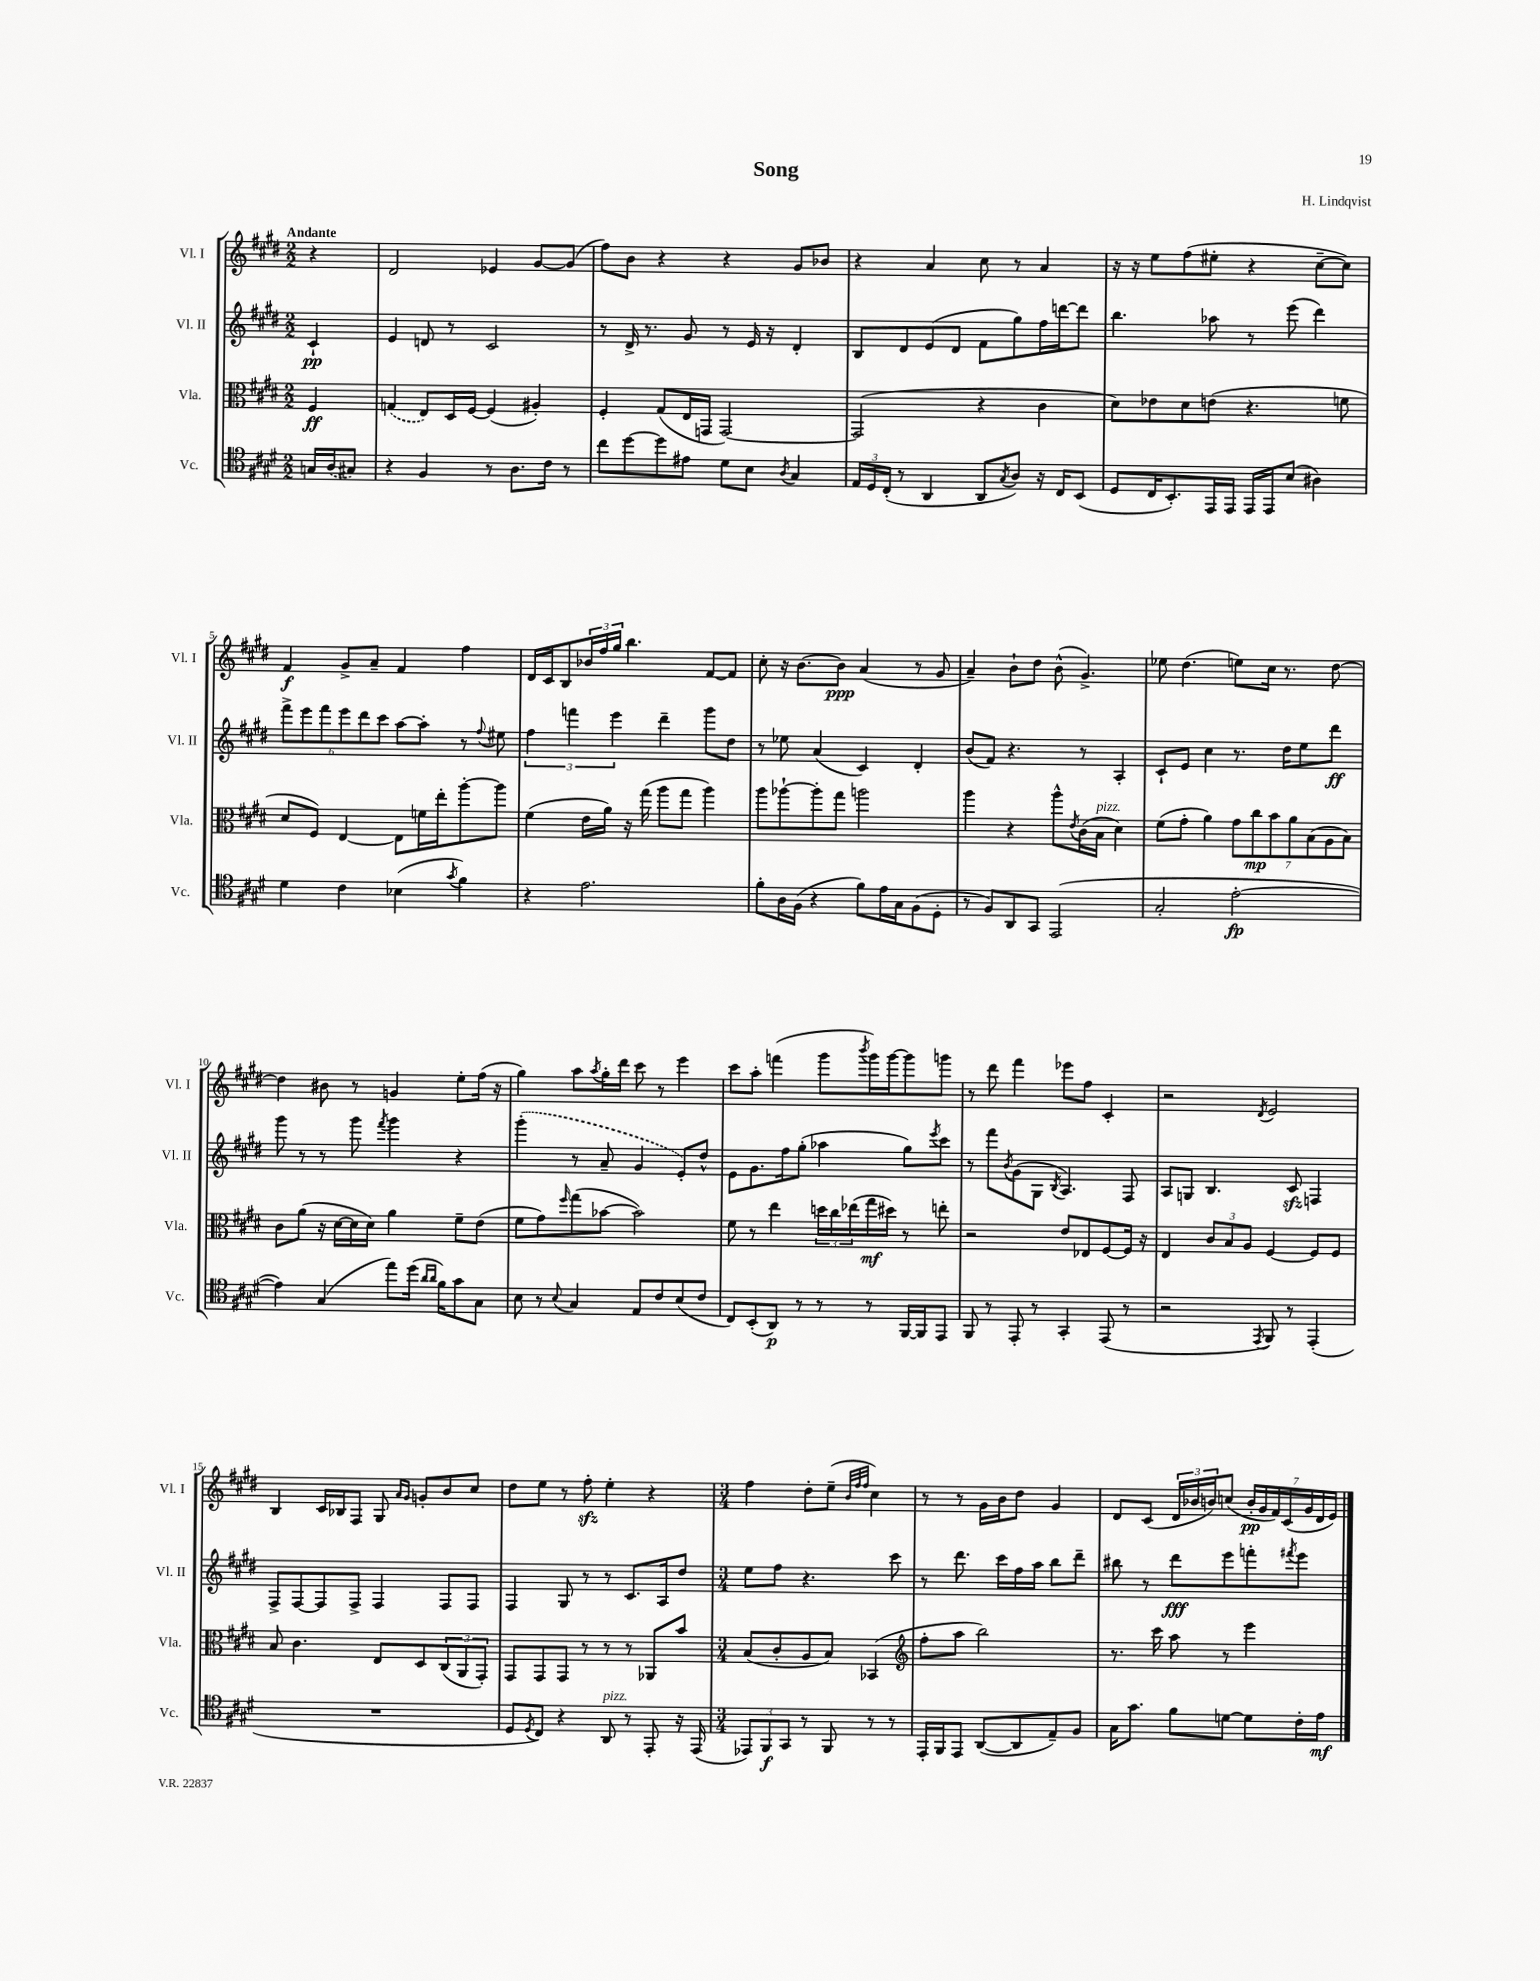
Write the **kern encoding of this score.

**kern	**dynam	**kern	**dynam	**kern	**dynam	**kern	**dynam
*part4	*part4	*part3	*part3	*part2	*part2	*part1	*part1
*staff4	*staff4	*staff3	*staff3	*staff2	*staff2	*staff1	*staff1
*I"Vc.	*	*I"Vla.	*	*I"Vl. II	*	*I"Vl. I	*
*I'Vc.	*	*I'Vla.	*	*I'Vl. II	*	*I'Vl. I	*
*clefC4	*	*clefC3	*	*clefG2	*	*clefG2	*
*k[f#c#g#d#]	*	*k[f#c#g#d#]	*	*k[f#c#g#d#]	*	*k[f#c#g#d#]	*
*M2/2	*	*M2/2	*	*M2/2	*	*M2/2	*
=	=	=	=	=	=	=	=
!	!	!	!	!	!	!LO:TX:a:B:t=Andante	!
16Gn/LL	.	4F#/	ff	4c#`/	pp	4r	.
(16A/J	.	.	.	.	.	.	.
8G#X/J)	.	.	.	.	.	.	.
=1	=1	=1	=1	=1	=1	=1	=1
4r	.	(4Gn/	.	4e/	.	2d#/	.
4F#/	.	8E/L)	.	8dn/	.	.	.
.	.	16D#/L	.	8r	.	.	.
.	.	[16F#/JJ	.	.	.	.	.
8r	.	(4F#/]	.	2c#/	.	4e-X/	.
8.A\L	.	.	.	.	.	.	.
.	.	4A#X'/)	.	.	.	[8g#/L	.
16c#\Jk	.	.	.	.	.	.	.
8r	.	.	.	.	.	(8g#/J]	.
=2	=2	=2	=2	=2	=2	=2	=2
8cc#\L	.	4F#'/	.	8r	.	8ff#\L)	.
[8dd#\	.	.	.	16d#^/	.	8b\J	.
.	.	.	.	8.r	.	.	.
8dd#\]	.	(8G#/L	.	.	.	4r	.
8e#X\J	.	16E/L	.	8g#/	.	.	.
.	.	16GGn/JJ	.	.	.	.	.
8d#\L	.	[2GG/)	.	8r	.	4r	.
8B\J	.	.	.	16e/	.	.	.
.	.	.	.	16r	.	.	.
8qA/	.	.	.	.	.	.	.
4G#/	.	.	.	4d#'/	.	8g#/L	.
.	.	.	.	.	.	8b-X/J	.
=3	=3	=3	=3	=3	=3	=3	=3
24E/LL	.	(2GG/]	.	8B/L	.	4r	.
24D#/	.	.	.	.	.	.	.
(24C#'/JJ	.	.	.	.	.	.	.
8r	.	.	.	8d#/	.	.	.
4AA/	.	.	.	(8e/	.	4a/	.
.	.	.	.	8d#/J	.	.	.
8AA/L	.	4r	.	8f#\L	.	8cc#\	.
8qG#/	.	.	.	.	.	.	.
8A/J)	.	.	.	8gg#\)	.	8r	.
16r	.	4c#\	.	16ff#\L	.	4a/	.
16C#/KL	.	.	.	[16dddn\J	.	.	.
(8BB/J	.	.	.	8ddd\J]	.	.	.
=4	=4	=4	=4	=4	=4	=4	=4
8D#/L	.	8d#\L)	.	4.bb\	.	16r	.
.	.	.	.	.	.	16r	.
16C#/K	.	8e-X\	.	.	.	8ee\L	.
8.BB'/)	.	.	.	.	.	.	.
.	.	8d#\	.	.	.	(8ff#\	.
16EE/L	.	(8en\J	.	8aa-X\	.	8ee#X'\J	.
16EE/JJ	.	.	.	.	.	.	.
16EE/LL	.	4.r	.	8r	.	4r	.
16EE/J	.	.	.	.	.	.	.
(8B/J	.	.	.	(8eee\	.	.	.
4A#X\)	.	.	.	4ddd#\)	.	[8cc#~\L	.
.	.	8fn\	.	.	.	8cc#\J])	.
!!LO:LB:g=z
=5	=5	=5	=5	=5	=5	=5	=5
4d#\	.	8d#/L	.	12fff#^\L	.	4f#/	f
.	.	.	.	12eee\	.	.	.
.	.	8F#/J)	.	.	.	.	.
.	.	.	.	12fff#\	.	.	.
4c#\	.	[4E/	.	12eee\	.	8g#^/L	.
.	.	.	.	12ddd#\	.	.	.
.	.	.	.	.	.	8a~/J	.
.	.	.	.	12ccc#\J	.	.	.
(4B-X\	.	8E\L]	.	[8aa\L	.	4f#/	.
.	.	16fn\L	.	8aa'\J]	.	.	.
.	.	16ee'\J	.	.	.	.	.
8qg#/	.	.	.	.	.	.	.
4f#\)	.	[8aa'\	.	8r	.	4ff#\	.
.	.	.	.	8qqff#/	.	.	.
.	.	8aa\J]	.	8ee#X\	.	.	.
=6	=6	=6	=6	=6	=6	=6	=6
4r	.	(4f#\	.	6ff#\	.	16d#/LL	.
.	.	.	.	.	.	16c#/J	.
.	.	.	.	.	.	8B/	.
.	.	.	.	6fffn\	.	.	.
2.e\	.	16e\LL	.	.	.	24b-X/L	.
.	.	.	.	.	.	24ff#/	.
.	.	16a\JJ)	.	.	.	.	.
.	.	.	.	6eee\	.	24gg#/JJ	.
.	.	16r	.	.	.	4.bb\	.
.	.	(16gg#\	.	.	.	.	.
.	.	8aa\L	.	4ddd#~\	.	.	.
.	.	8gg#\J	.	.	.	.	.
.	.	4aa\)	.	8ggg#\L	.	[8f#/L	.
.	.	.	.	8dd#\J	.	8f#/J]	.
=7	=7	=7	=7	=7	=7	=7	=7
8f#'\L	.	8aa\L	.	8r	.	8cc#'\	.
16A\L	.	[8aa-X`\	.	8ee-X\	.	16r	.
(16F#\JJ	.	.	.	.	.	[8.b\L	.
4r	.	8aa-'\]	.	(4a/	.	.	.
.	.	8gg#\J	.	.	.	8b\J]	ppp
8f#\L)	.	2aan\	.	4c#/)	.	(4a/	.
16e\L	.	.	.	.	.	.	.
16G#\J	.	.	.	.	.	.	.
(8F#\	.	.	.	4d#'/	.	8r	.
8D#'\J	.	.	.	.	.	8g#/	.
=8	=8	=8	=8	=8	=8	=8	=8
8r	.	4aa\	.	(8b/L	.	4a~/)	.
8F#/L)	.	.	.	8f#/J)	.	.	.
8AA/	.	4r	.	4.r	.	8b`\L	.
8GG#/J	.	.	.	.	.	8dd#\J	.
(2EE/	.	8aa^^\L	.	.	.	(8b^^\	.
.	.	8qe/	.	.	.	.	.
.	.	(16c#\L	.	8r	.	4.g#^/)	.
!	!	!LO:TX:a:i:t=pizz.	!	!	!	!	!
.	.	16B\JJ	.	.	.	.	.
.	.	4d#\)	.	4A'/	.	.	.
=9	=9	=9	=9	=9	=9	=9	=9
2G#'/	.	(8f#\L	.	8c#`/L	.	8ee-X\	.
.	.	8g#'\J	.	8e/J	.	(4.dd#\	.
.	.	4a\)	.	4cc#\	.	.	.
[2e'\	fp	14g#\L	.	8.r	.	8een\L)	.
.	.	14cc#\	mp	.	.	.	.
.	.	.	.	.	.	16cc#\Jk	.
.	.	14b\	.	.	.	.	.
.	.	.	.	16dd#\KL	.	8.r	.
.	.	14a\	.	.	.	.	.
.	.	.	.	8ee\	.	.	.
.	.	(14B\	.	.	.	.	.
.	.	14A\	.	.	.	.	.
.	.	.	.	8ddd#\J	ff	[8dd#\	.
.	.	14B\J)	.	.	.	.	.
!!LO:LB:g=z
=10	=10	=10	=10	=10	=10	=10	=10
4e\])	.	8c#\L	.	8ggg#\	.	4dd#\]	.
.	.	(8a\J	.	8r	.	.	.
(4G#/	.	16r	.	8r	.	8b#X\	.
.	.	[16d#\LL	.	.	.	.	.
.	.	16d#\]	.	8ggg#\	.	8r	.
.	.	16d#\JJ)	.	.	.	.	.
.	.	.	.	8qfff#/	.	.	.
8ee\L)	.	4a\	.	4ggg#\	.	4gn/	.
(16dd#\Jk	.	.	.	.	.	.	.
16qqa/LL	.	.	.	.	.	.	.
16qqa/JJ	.	.	.	.	.	.	.
16f#\KL)	.	.	.	.	.	.	.
8g#\	.	8f#~\L	.	4r	.	8ee'\L	.
8G#\J	.	(8e\J	.	.	.	(16ff#\Jk	.
.	.	.	.	.	.	16r	.
=11	=11	=11	=11	=11	=11	=11	=11
8B\	.	8f#\L	.	(4ggg#'\	.	4gg#\)	.
8r	.	8g#\)	.	.	.	.	.
8qqB/	.	16qqff#/	.	.	.	.	.
4G#/	.	(8gg#\	.	8r	.	8aa\L	.
.	.	.	.	.	.	8qaa/	.
.	.	[8b-X\J	.	8a~/	.	16gg#'\L	.
.	.	.	.	.	.	16ddd#\JJ	.
8E/L	.	2b-\])	.	4g#/	.	8ccc#\	.
8c#/	.	.	.	.	.	8r	.
(8B/	.	.	.	8e'/L)	.	4eee\	.
8c#/J	.	.	.	8dd#^^/J	.	.	.
=12	=12	=12	=12	=12	=12	=12	=12
8C#/L)	.	8f#\	.	8e\L	.	8ccc#\L	.
(8BB'/	.	8r	.	8.g#\	.	8aa'\J	.
8AA/J)	p	4ee\	.	.	.	(4fffn\	.
.	.	.	.	16ff#\k	.	.	.
8r	.	.	.	(8gg#'\J	.	.	.
8r	.	24ddn\LL	.	4aa-X\	.	8ggg#\L	.
.	.	24cc#\	.	.	.	.	.
.	.	(24ee-X\	.	.	.	.	.
.	.	.	.	.	.	8qbbb/	.
8r	.	16gg#\	mf	.	.	16ggg#\L)	.
.	.	16dd#X\JJ)	.	.	.	[16ggg#\J	.
[16FF#/LL	.	8r	.	8gg#\L)	.	8ggg#\]	.
16FF#/J]	.	.	.	.	.	.	.
.	.	.	.	8qeee/	.	.	.
8EE/J	.	8een'\	.	8ccc#\J	.	8gggn\J	.
=13	=13	=13	=13	=13	=13	=13	=13
8FF#/	.	2r	.	8r	.	8r	.
8r	.	.	.	8fff#\L	.	8ddd#\	.
.	.	.	.	8qb/	.	.	.
8EE'/	.	.	.	(8g#\	.	4fff#\	.
8r	.	.	.	8G#\J	.	.	.
.	.	.	.	8qB/	.	.	.
4GG#'/	.	8e/L	.	4.A/)	.	8eee-X\L	.
.	.	8E-X/	.	.	.	8ff#\J	.
(8EE/	.	[8F#/	.	.	.	4c#'/	.
8r	.	16F#/Jk]	.	8F#/	.	.	.
.	.	16r	.	.	.	.	.
=14	=14	=14	=14	=14	=14	=14	=14
2r	.	4E/	.	8A/L	.	2r	.
.	.	.	.	8Gn/J	.	.	.
.	.	12c#/L	.	4.B/	.	.	.
.	.	12B/	.	.	.	.	.
.	.	12A/J	.	.	.	.	.
8qEE/	.	.	.	.	.	8qd#/	.
8FF#/)	.	[4F#/	.	.	.	2e/	.
8r	.	.	.	8c#zz/	.	.	.
(4EE'/	.	8F#/L]	.	4Fn/	.	.	.
.	.	8F#/J	.	.	.	.	.
!!LO:LB:g=z
=15	=15	=15	=15	=15	=15	=15	=15
1r	.	8B/	.	8F#^/L	.	4B/	.
.	.	4.c#\	.	[8F#/	.	.	.
.	.	.	.	8F#/]	.	16c#/LL	.
.	.	.	.	.	.	16B-X/J	.
.	.	.	.	8F#^/J	.	8F#/J	.
.	.	8E/L	.	4F#/	.	8G#/	.
.	.	.	.	.	.	16qqa/LL	.
.	.	.	.	.	.	16qqg#/JJ	.
.	.	8D#/	.	.	.	8gn'/L	.
.	.	(12C#/	.	8F#/L	.	8b/	.
.	.	12AA/	.	.	.	.	.
.	.	.	.	8F#/J	.	8cc#/J	.
.	.	12GG#'/J)	.	.	.	.	.
=16	=16	=16	=16	=16	=16	=16	=16
8D#/L	.	8GG#/L	.	4F#/	.	8dd#\L	.
8qD#/	.	.	.	.	.	.	.
8C#/J)	.	8GG#/	.	.	.	8ee\J	.
4r	.	8GG#/J	.	8G#/	.	8r	.
.	.	8r	.	8r	.	8ff#zz'\	.
!LO:TX:a:i:t=pizz.	!	!	!	!	!	!	!
8AA/	.	8r	.	8r	.	4ee'\	.
8r	.	8r	.	8.c#/L	.	.	.
8EE'/	.	8AA-X/L	.	.	.	4r	.
.	.	.	.	16A/k	.	.	.
16r	.	8b/J	.	8dd#/J	.	.	.
(16EE/	.	.	.	.	.	.	.
=17	=17	=17	=17	=17	=17	=17	=17
*M3/4	*	*M3/4	*	*M3/4	*	*M3/4	*
12EE-X/L)	.	(8B/L	.	8ee\L	.	4ff#\	.
12FF#/	f	.	.	.	.	.	.
.	.	8c#'/	.	8ff#\J	.	.	.
12GG#/J	.	.	.	.	.	.	.
8r	.	8A/	.	4.r	.	8dd#'\L	.
8FF#/	.	8B/J)	.	.	.	(8ee~\J	.
.	.	.	.	.	.	32qqb/LLL	.
.	.	.	.	.	.	32qqff#/	.
.	.	.	.	.	.	32qqff#/JJJ	.
8r	.	(4BB-X/	.	.	.	4cc#\)	.
8r	.	.	.	8ccc#\	.	.	.
=18	=18	=18	=18	=18	=18	=18	=18
*	*	*clefG2	*	*	*	*	*
16EE'/LL	.	8ff#'\L	.	8r	.	8r	.
16FF#/J	.	.	.	.	.	.	.
8EE/J	.	8aa\J	.	8.ddd#\	.	8r	.
([8AA/L	.	2bb\)	.	.	.	16g#\LL	.
.	.	.	.	16ccc#\LL	.	16b\J	.
8AA/]	.	.	.	16ff#\	.	8dd#\J	.
.	.	.	.	16aa\JJ	.	.	.
8E~/)	.	.	.	8bb\L	.	4g#/	.
8F#/J	.	.	.	8ddd#~\J	.	.	.
=19	=19	=19	=19	=19	=19	=19	=19
16G#\KL	.	8.r	.	8bb#X\	.	8d#/L	.
8.g#\J	.	.	.	.	.	.	.
.	.	.	.	8r	.	(8c#/J	.
.	.	16ccc#\	.	.	.	.	.
8f#\L	.	8aa\	.	8ddd#\L	fff	24d#/LL	.
.	.	.	.	.	.	24b-X/	.
.	.	.	.	.	.	24bn/J)	.
[8dn\J	.	8r	.	8eee\	.	(8ccn/J	.
8d\L]	.	4eee\	.	8fffn'\	.	28b'/LL	pp
.	.	.	.	.	.	28g#/	.
.	.	.	.	.	.	28f#/)	.
.	.	.	.	.	.	(28c#/	.
.	.	.	.	8qfff#X/	.	.	.
16c#'\L	.	.	.	8eee\J	.	.	.
.	.	.	.	.	.	28g#/	.
.	.	.	.	.	.	28d#/	.
16e\JJ	mf	.	.	.	.	.	.
.	.	.	.	.	.	28e/JJ)	.
==	==	==	==	==	==	==	==
*-	*-	*-	*-	*-	*-	*-	*-
